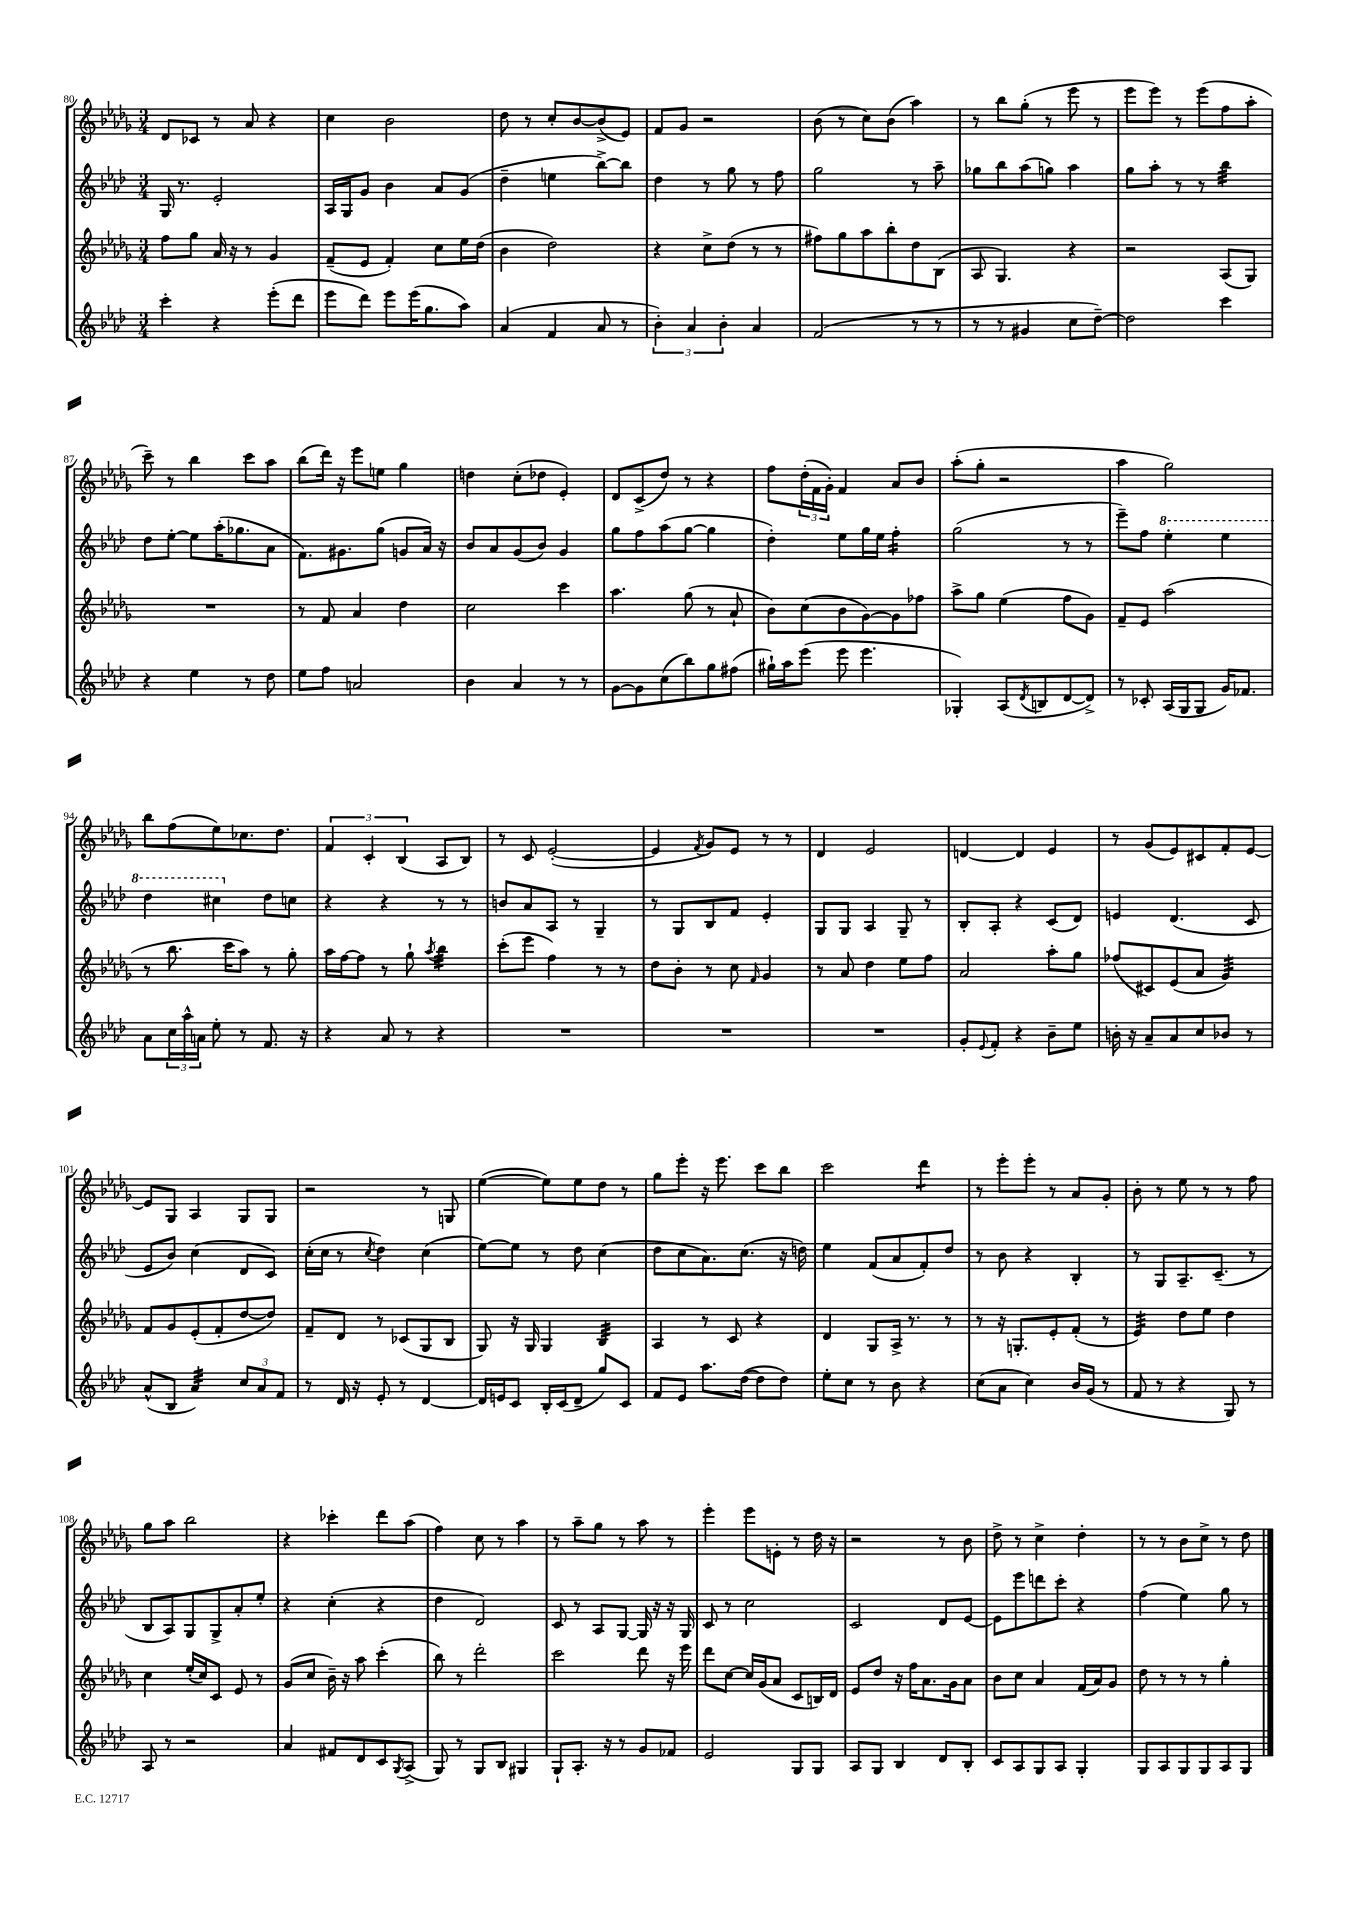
<<
\new StaffGroup <<
\new Staff = "s0" {
    \clef treble \key des \major \numericTimeSignature \time 3/4
    des'8 ces'8 r8 aes'8 r4 |
    c''4 bes'2 |
    des''8 r8 c''8-. bes'8~ bes'8->( ees'8) |
    f'8 ges'8 r2 |
    bes'8( r8 c''8) bes'8( aes''4) |
    r8 bes''8 ges''8-.( r8 ees'''8 r8 |
    ees'''8 ees'''8) r8 ees'''8( f''8 aes''8-. |
    c'''8--) r8 bes''4 c'''8 aes''8 |
    bes''8( des'''16) r16 ees'''8 e''8 ges''4 |
    d''4 c''8-.( des''8 ees'4-.) |
    des'8 c'8->( des''8) r8 r4 |
    f''8 \tuplet 3/2 { des''16-.( f'16 ges'16-.) } f'4 aes'8 bes'8 |
    aes''8-.( ges''8-. r2 |
    aes''4 ges''2) |
    bes''8 f''8( ees''8) ces''8. des''8. |
    \tuplet 3/2 { f'4 c'4-. bes4( } aes8 bes8) |
    r8 c'8 ees'2~-.( |
    ees'4 \acciaccatura { f'8 } ges'8) ees'8 r8 r8 |
    des'4 ees'2 |
    d'4~ d'4 ees'4 |
    r8 ges'8( ees'8) cis'8 f'8-. ees'8~ |
    ees'8 ges8 aes4 ges8 ges8 |
    r2 r8 g8 |
    ees''4~( ees''8) ees''8 des''8 r8 |
    ges''8 ees'''8-. r16 ees'''8. c'''8 bes''8 |
    c'''2 des'''4:8 |
    r8 ees'''8-. ees'''8-. r8 aes'8 ges'8-. |
    bes'8-. r8 ees''8 r8 r8 f''8 |
    ges''8 aes''8 bes''2 |
    r4 ces'''4-. des'''8 aes''8( |
    f''4) c''8 r8 aes''4 |
    r8 aes''8-- ges''8 r8 aes''8 r8 |
    ees'''4-. ees'''8 e'8-. r8 des''16 r16 |
    r2 r8 bes'8 |
    des''8-> r8 c''4-> des''4-. |
    r8 r8 bes'8 c''8-> r8 des''8 \bar "|." |
}
\new Staff = "s1" {
    \clef treble \key aes \major \numericTimeSignature \time 3/4
    g16 r8. ees'2-. |
    aes16 g16 g'8 bes'4 aes'8 g'8( |
    des''4-- e''4 bes''8~->) bes''8 |
    des''4 r8 g''8 r8 f''8 |
    g''2 r8 aes''8-- |
    ges''8 bes''8 aes''8( g''8) aes''4 |
    g''8 aes''8-. r8 r8 bes''4:32 |
    des''8 ees''8~-. ees''8 aes''16-.( ges''8. aes'8 |
    f'8.) gis'8. g''8( g'8 aes'16) r16 |
    bes'8 aes'8 g'8( bes'8) g'4 |
    g''8 f''8 aes''8( g''8~ g''4 |
    des''4-.) ees''8 g''16 ees''16 f''4:16-. |
    g''2( r8 r8 |
    ees'''8--) f''8 \ottava #1 ees'''4-. ees'''4 |
    des'''4 cis'''4 \ottava #0 des''8 c''!8 |
    r4 r4 r8 r8 |
    b'8 aes'8 aes8 r8 g4-- |
    r8 g8 bes8 f'8 ees'4-. |
    g8 g8 aes4 g8-- r8 |
    bes8-. aes8-. r4 c'8( des'8) |
    e'4 des'4.( c'8 |
    ees'8 bes'8) c''4( des'8 c'8) |
    c''16-.( c''16 r8 \acciaccatura { c''8 } des''4) c''4( |
    ees''8~) ees''8 r8 des''8 c''4( |
    des''8 c''8 aes'8.) c''8.( r16 d''16) |
    ees''4 f'8( aes'8 f'8-.) des''8 |
    r8 bes'8 r4 bes4-. |
    r8 g8 aes8.-- c'8.--( r8 |
    bes8 aes8) g8 g8-> aes'8-. ees''8-. |
    r4 c''4-.( r4 |
    des''4 des'2) |
    c'8 r8 aes8 g8~ g16 r16 r16 g16 |
    c'8 r8 c''2 |
    c'2 des'8 ees'8~ |
    ees'8 ees'''8 d'''8 c'''8-. r4 |
    f''4( ees''4) g''8 r8 \bar "|." |
}
\new Staff = "s2" {
    \clef treble \key des \major \numericTimeSignature \time 3/4
    f''8 ges''8 aes'16 r16 r8 ges'4 |
    f'8--( ees'8 f'4-.) c''8 ees''16 des''16( |
    bes'4 des''2) |
    r4 c''8-> des''8( r8 r8 |
    fis''8) ges''8 aes''8 bes''8-. des''8 bes8( |
    aes8 ges4.) r4 |
    r2 aes8( ges8) |
    R2. |
    r8 f'8 aes'4 des''4 |
    c''2 c'''4 |
    aes''4. ges''8( r8 aes'8-! |
    bes'8) c''8( bes'8 ges'8~) ges'8 fes''8 |
    aes''8-> ges''8 ees''4( f''8 ges'8) |
    f'8-- ees'8 aes''2( |
    r8 bes''8. c'''16 aes''8) r8 ges''8-. |
    aes''16 f''16~ f''8 r8 ges''8-! \acciaccatura { aes''8 } bes''4:32 |
    c'''8-.( ees'''8 f''4) r8 r8 |
    des''8 bes'8-. r8 c''8 \grace { f'16 } ges'4 |
    r8 aes'8 des''4 ees''8 f''8 |
    aes'2 aes''8-. ges''8 |
    fes''8( cis'8) ees'8( aes'8 ges'4:32) |
    f'8 ges'8 ees'8-.( f'8-. des''8~ des''8) |
    f'8-- des'8 r8 ces'8( ges8 bes8 |
    ges8) r16 ges16 ges4 bes4:32 |
    aes4 r8 c'8 r4 |
    des'4 ges8 aes16-> r8. r8 |
    r8 r16 g8.-. ees'8-. f'8-.( r8 |
    ees'4:32) des''8 ees''8 des''4 |
    c''4 ees''16-.( c''16) c'8 ees'8 r8 |
    ges'8( c''8 bes'16--) r16 aes''8 c'''4-.( |
    bes''8) r8 des'''2-. |
    c'''2 des'''8 r16 ees'''16 |
    des'''8 c''8~ c''16 ges'16( aes'8 c'8 b16) des'16 |
    ees'8 des''8 r16 f''16 aes'8. ges'16 aes'8 |
    bes'8 c''8 aes'4 f'16( aes'16) ges'8 |
    des''8 r8 r8 r8 ges''4-. \bar "|." |
}
\new Staff = "s3" {
    \clef treble \key aes \major \numericTimeSignature \time 3/4
    c'''4-. r4 ees'''8-.( des'''8 |
    ees'''8 des'''8) ees'''8 ees'''16( g''8. aes''8) |
    aes'4( f'4 aes'8 r8 |
    \tuplet 3/2 { bes'4-.) aes'4 bes'4-. } aes'4 |
    f'2( r8 r8 |
    r8 r8 gis'4 c''8 des''8~--) |
    des''2 c'''4 |
    r4 ees''4 r8 des''8 |
    ees''8 f''8 a'2 |
    bes'4 aes'4 r8 r8 |
    g'8~ g'8 c''8( bes''8) g''8 fis''8( |
    gis''16-!) aes''16 ees'''8( ees'''8 ees'''4. |
    ges4-.) aes8( \acciaccatura { des'8 } b8 des'8~ des'8->) |
    r8 ces'8-. aes16( g16 g8 g'16) fes'8. |
    aes'8 \tuplet 3/2 { c''16 aes''16-^ a'16 } ees''8-. r8 f'8. r16 |
    r4 aes'8 r8 r4 |
    R2. |
    R2. |
    R2. |
    g'8-. \appoggiatura { ees'8 } f'8-. r4 bes'8-- ees''8 |
    b'16-. r16 aes'8-- aes'8 c''8 bes'8 r8 |
    aes'8-^( bes8 aes'4:32) \tuplet 3/2 { c''8 aes'8 f'8 } |
    r8 des'16 r16 ees'8-. r8 des'4~ |
    des'16 e'16 c'8 bes16-. c'16( des'8-- g''8) c'8 |
    f'8 ees'8 aes''8. des''16~( des''8 des''8) |
    ees''8-. c''8 r8 bes'8 r4 |
    c''8( aes'8 c''4) bes'16 g'16( r8 |
    f'8 r8 r4 g8) r8 |
    aes8 r8 r2 |
    aes'4 fis'8 des'8 c'8 \acciaccatura { g8 } aes8->( |
    g8) r8 g8 bes8 gis4 |
    g8-! aes8.-. r16 r8 g'8 fes'8 |
    ees'2 g8 g8 |
    aes8 g8 bes4 des'8 bes8-. |
    c'8 aes8 g8 aes8 g4-. |
    g8 aes8 g8 g8 aes8 g8 \bar "|." |
}
>>
>>
\layout { \context { \Score currentBarNumber = #80 } }
